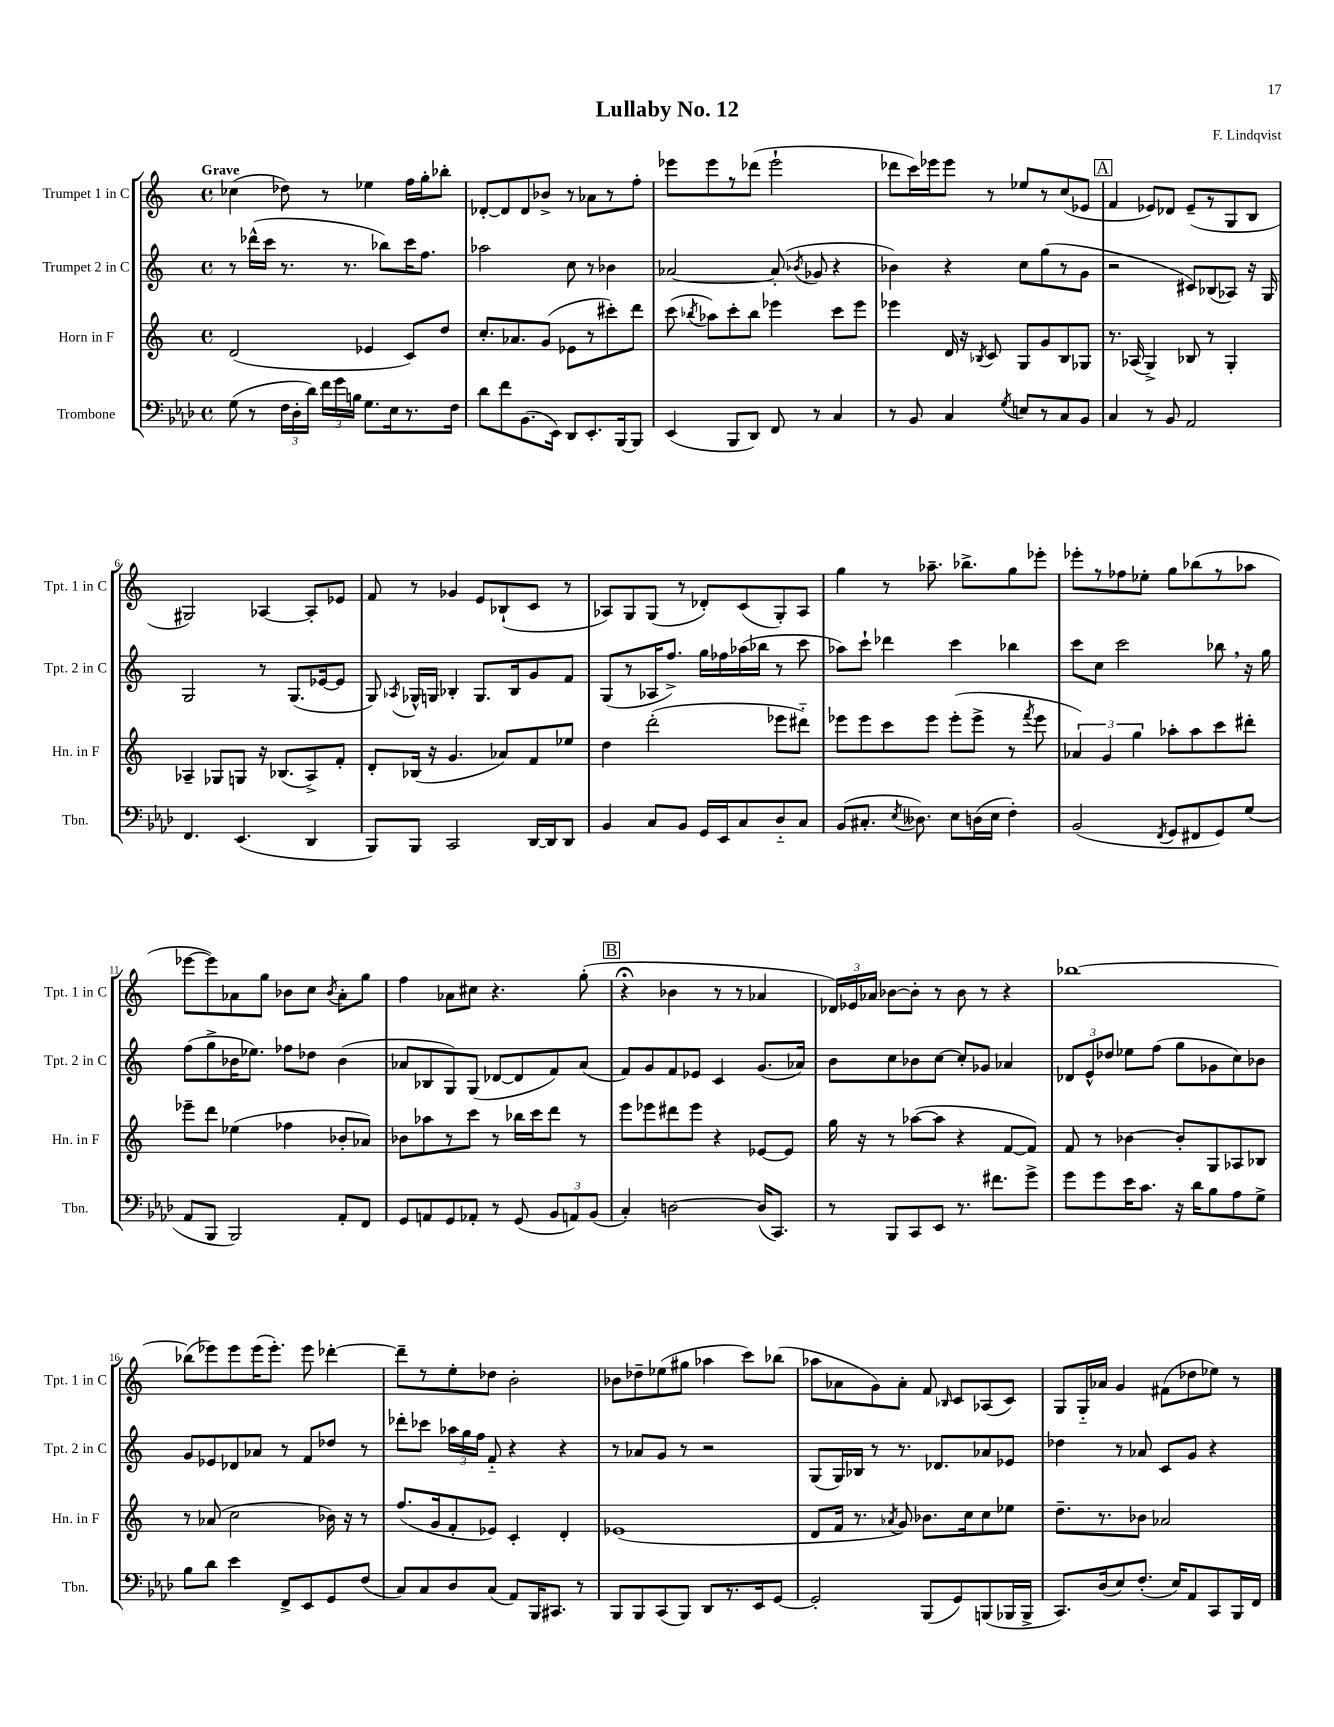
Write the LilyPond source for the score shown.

\header { title = "Lullaby No. 12" composer = "F. Lindqvist" }
<<
\new StaffGroup <<
\new Staff = "s0" \with { instrumentName = "Trumpet 1 in C" shortInstrumentName = "Tpt. 1 in C" } {
    \clef treble \key c \major \defaultTimeSignature \time 4/4 \tempo "Grave"
    \autoBeamOff ces''4( des''8) r8 ees''4 f''16[ g''16-. bes''8]-. |
    des'8[~-. des'8 des'8 bes'8]-> r8 aes'8[ r8 f''8]-. |
    ees'''8[ ees'''8 r8 des'''8]( ees'''2-! |
    des'''8[ c'''16) ees'''16 ees'''8] r8 ees''8[ r8 c''8( ees'8] |
    \mark \markup { \box "A" } f'4 ees'8[) des'8] ees'8[--( r8 g8 b8] |
    gis2) aes4~ aes8[-. ees'8] |
    f'8 r8 ges'4 e'8[ bes8-!( c'8] r8 |
    aes8[) g8 g8]( r8 des'8[-.) c'8( g8-.) aes8] |
    g''4 r8 aes''8.-- bes''8.[-> g''8 ees'''8]-. |
    ees'''8[-. r8 fes''8 ees''8]-. g''8[ bes''8( r8 aes''8] |
    ees'''8[~ ees'''8) aes'8 g''8] bes'8[ c''8] \acciaccatura { bes'8 } aes'8[-. g''8] |
    f''4 aes'8[ cis''8] r4. g''8-.( |
    \mark \markup { \box "B" } r4\fermata bes'4 r8 r8 aes'4 |
    \tuplet 3/2 { des'16[) ees'16 aes'16] } bes'8[~ bes'8]-. r8 bes'8 r8 r4 |
    bes''1~ |
    bes''8[( ees'''8) ees'''8 ees'''16( ees'''8.]-.) ees'''8 des'''4~-. |
    des'''8[-- r8 e''8-. des''8] b'2-. |
    bes'8[ des''8-- ees''8( gis''8] aes''4 c'''8[) bes''8]( |
    aes''8[ aes'8 g'8) aes'8]-. f'8 \grace { bes16 } c'8[ aes8( c'8]) |
    g8[ g16-_ aes'16] g'4 fis'8[( des''8 ees''8]) r8 \bar "|." |
}
\new Staff = "s1" \with { instrumentName = "Trumpet 2 in C" shortInstrumentName = "Tpt. 2 in C" } {
    \clef treble \key c \major \defaultTimeSignature \time 4/4
    \autoBeamOff r8 des'''16[-^( c'''16] r8. r8. bes''8[) c'''16 f''8.] |
    aes''2 c''8 r8 bes'4 |
    aes'2~ aes'8-.( \acciaccatura { bes'8 } ges'8 r4 |
    bes'4) r4 c''8[ g''8( r8 g'8] |
    \mark \markup { \box "A" } r2 cis'8[) bes8( aes8]) r16 g16 |
    g2 r8 g8.[( ees'16~ ees'8] |
    g8) \acciaccatura { aes8 } ges16[-^ g16] bes4-. g8.[ bes16 g'8 f'8] |
    g8[( r8 aes16 f''8.]->) g''16[ fes''16 aes''16( bes''16] r8 c'''8 |
    aes''8[) c'''8]-! des'''4 c'''4 bes''4 |
    c'''8[ c''8] c'''2 bes''8 \breathe r16 g''16 |
    f''8[( g''8-> bes'16 ees''8.]) fes''8[ des''8] bes'4( |
    aes'8[ bes8 g8) g8]( des'8[~ des'8 f'8) aes'8]( |
    \mark \markup { \box "B" } f'8[) g'8 f'8 ees'8] c'4 g'8.[( aes'16]) |
    b'8[ c''8 bes'8 c''8]~ c''8[-. ges'8] aes'4 |
    \tuplet 3/2 { des'8[ e'8-^ des''8] } ees''8[ f''8]( g''8[ ges'8 c''8) bes'8] |
    g'8[ ees'8 des'8 aes'8] r8 f'8[ des''8] r8 |
    des'''8[-. ces'''8] \tuplet 3/2 { aes''16[ g''16 f''16] } f'8-_ r4 r4 |
    r8 aes'8[ g'8] r8 r2 |
    g8[( g16) bes16] r8 r8. des'8.[ aes'8 ees'8] |
    des''4 r8 aes'8 c'8[ g'8] r4 \bar "|." |
}
\new Staff = "s2" \with { instrumentName = "Horn in F" shortInstrumentName = "Hn. in F" } {
    \clef treble \key c \major \defaultTimeSignature \time 4/4
    \autoBeamOff d'2( ees'4 c'8[) d''8] |
    c''8.[-. aes'8. g'8]( ees'8[ r8 cis'''8-.) d'''8] |
    c'''8( \acciaccatura { bes''8 } aes''8[) c'''8-. bes''8] ees'''4 c'''8[ ees'''8] |
    ees'''4 d'16 r16 \acciaccatura { bes8 } c'8 g8[ g'8 bes8 ges8] |
    \mark \markup { \box "A" } r8. aes16( g4->) bes8 r8 g4-. |
    aes4-- ges8[ g8] r16 bes8.[( aes8->) f'8]-. |
    d'8[-. bes16]( r16 g'4. aes'8[) f'8 ees''8] |
    d''4 d'''2-.( ees'''8[ dis'''8]-_) |
    ees'''8[ ees'''8 c'''8 ees'''8] ees'''8[-.( ees'''8]-> r8 \acciaccatura { f'''8 } ees'''8 |
    \tuplet 3/2 { aes'4) g'4 g''4 } aes''8[-. aes''8 c'''8 dis'''8]-. |
    ees'''8[-- d'''8] ees''4( fes''4 bes'8[-. aes'8]) |
    bes'8[ aes''8 r8 c'''8] r8 bes''16[ c'''16 d'''8] r8 |
    \mark \markup { \box "B" } e'''8[ ees'''8 dis'''8 ees'''8] r4 ees'8[~ ees'8] |
    g''16 r16 r8 aes''8[~( aes''8] r4 f'8[~ f'8]) |
    f'8 r8 bes'4~ bes'8[-. g8 aes8 bes8] |
    r8 aes'8( c''2 bes'16) r16 r8 |
    f''8.[( g'16 f'8-. ees'8]) c'4-. d'4-. |
    ees'1( |
    d'8[ f'16] r8. \acciaccatura { aes'8 } g'8) bes'8.[ c''16 c''8 ees''8] |
    d''8.[-- r8. bes'8] aes'2 \bar "|." |
}
\new Staff = "s3" \with { instrumentName = "Trombone" shortInstrumentName = "Tbn." } {
    \clef bass \key aes \major \defaultTimeSignature \time 4/4
    \autoBeamOff g8( r8 \tuplet 3/2 { f16[ des16-. des'16]) } \tuplet 3/2 { f'16[ g'16 b16] } g8.[ ees16 r8. f16] |
    des'8[ f'8 bes,8.( ees,16]) des,8[ ees,8.-. bes,,16~ bes,,8] |
    ees,4( bes,,8[ des,8]) f,8 r8 c4 |
    r8 bes,8 c4 \acciaccatura { g8 } e8[ r8 c8 bes,8] |
    \mark \markup { \box "A" } c4 r8 bes,8 aes,2 |
    f,4. ees,4.( des,4 |
    bes,,8[) bes,,8] c,2 des,16[~ des,16 des,8] |
    bes,4 c8[ bes,8] g,16[ ees,16 c8 des8-_ c8] |
    bes,8[( cis8.]-. \acciaccatura { ees8 } deses8.) ees8[ d16( ees16] f4-.) |
    bes,2( \acciaccatura { f,8 } g,8[ fis,8 g,8) g8]( |
    aes,8[ bes,,8] bes,,2) aes,8[-. f,8] |
    g,8[ a,8 g,8 aes,8]-. r8 g,8( \tuplet 3/2 { bes,8[ a,8) bes,8]( } |
    \mark \markup { \box "B" } c4-.) d2~ d16[( c,8.]) |
    r8 bes,,8[ c,8 ees,8] r8. fis'8.[ g'8]-> |
    g'8[ g'8 ees'16 c'8.] r16 des'16[ bes8 aes8 g8]-> |
    bes8[ des'8] ees'4 f,8[-> ees,8 g,8 f8]( |
    c8[) c8 des8 c8]( aes,8[) bes,,16 cis,8.] r8 |
    bes,,8[ bes,,8 c,8( bes,,8]) des,8[ r8. ees,16 g,8]~ |
    g,2-. bes,,8[( g,8) b,,8( bes,,16 bes,,16]-> |
    c,8.[) des16( ees8) f8.]-.( ees16[) aes,8 c,8 bes,,16 f,16] \bar "|." |
}
>>
>>
